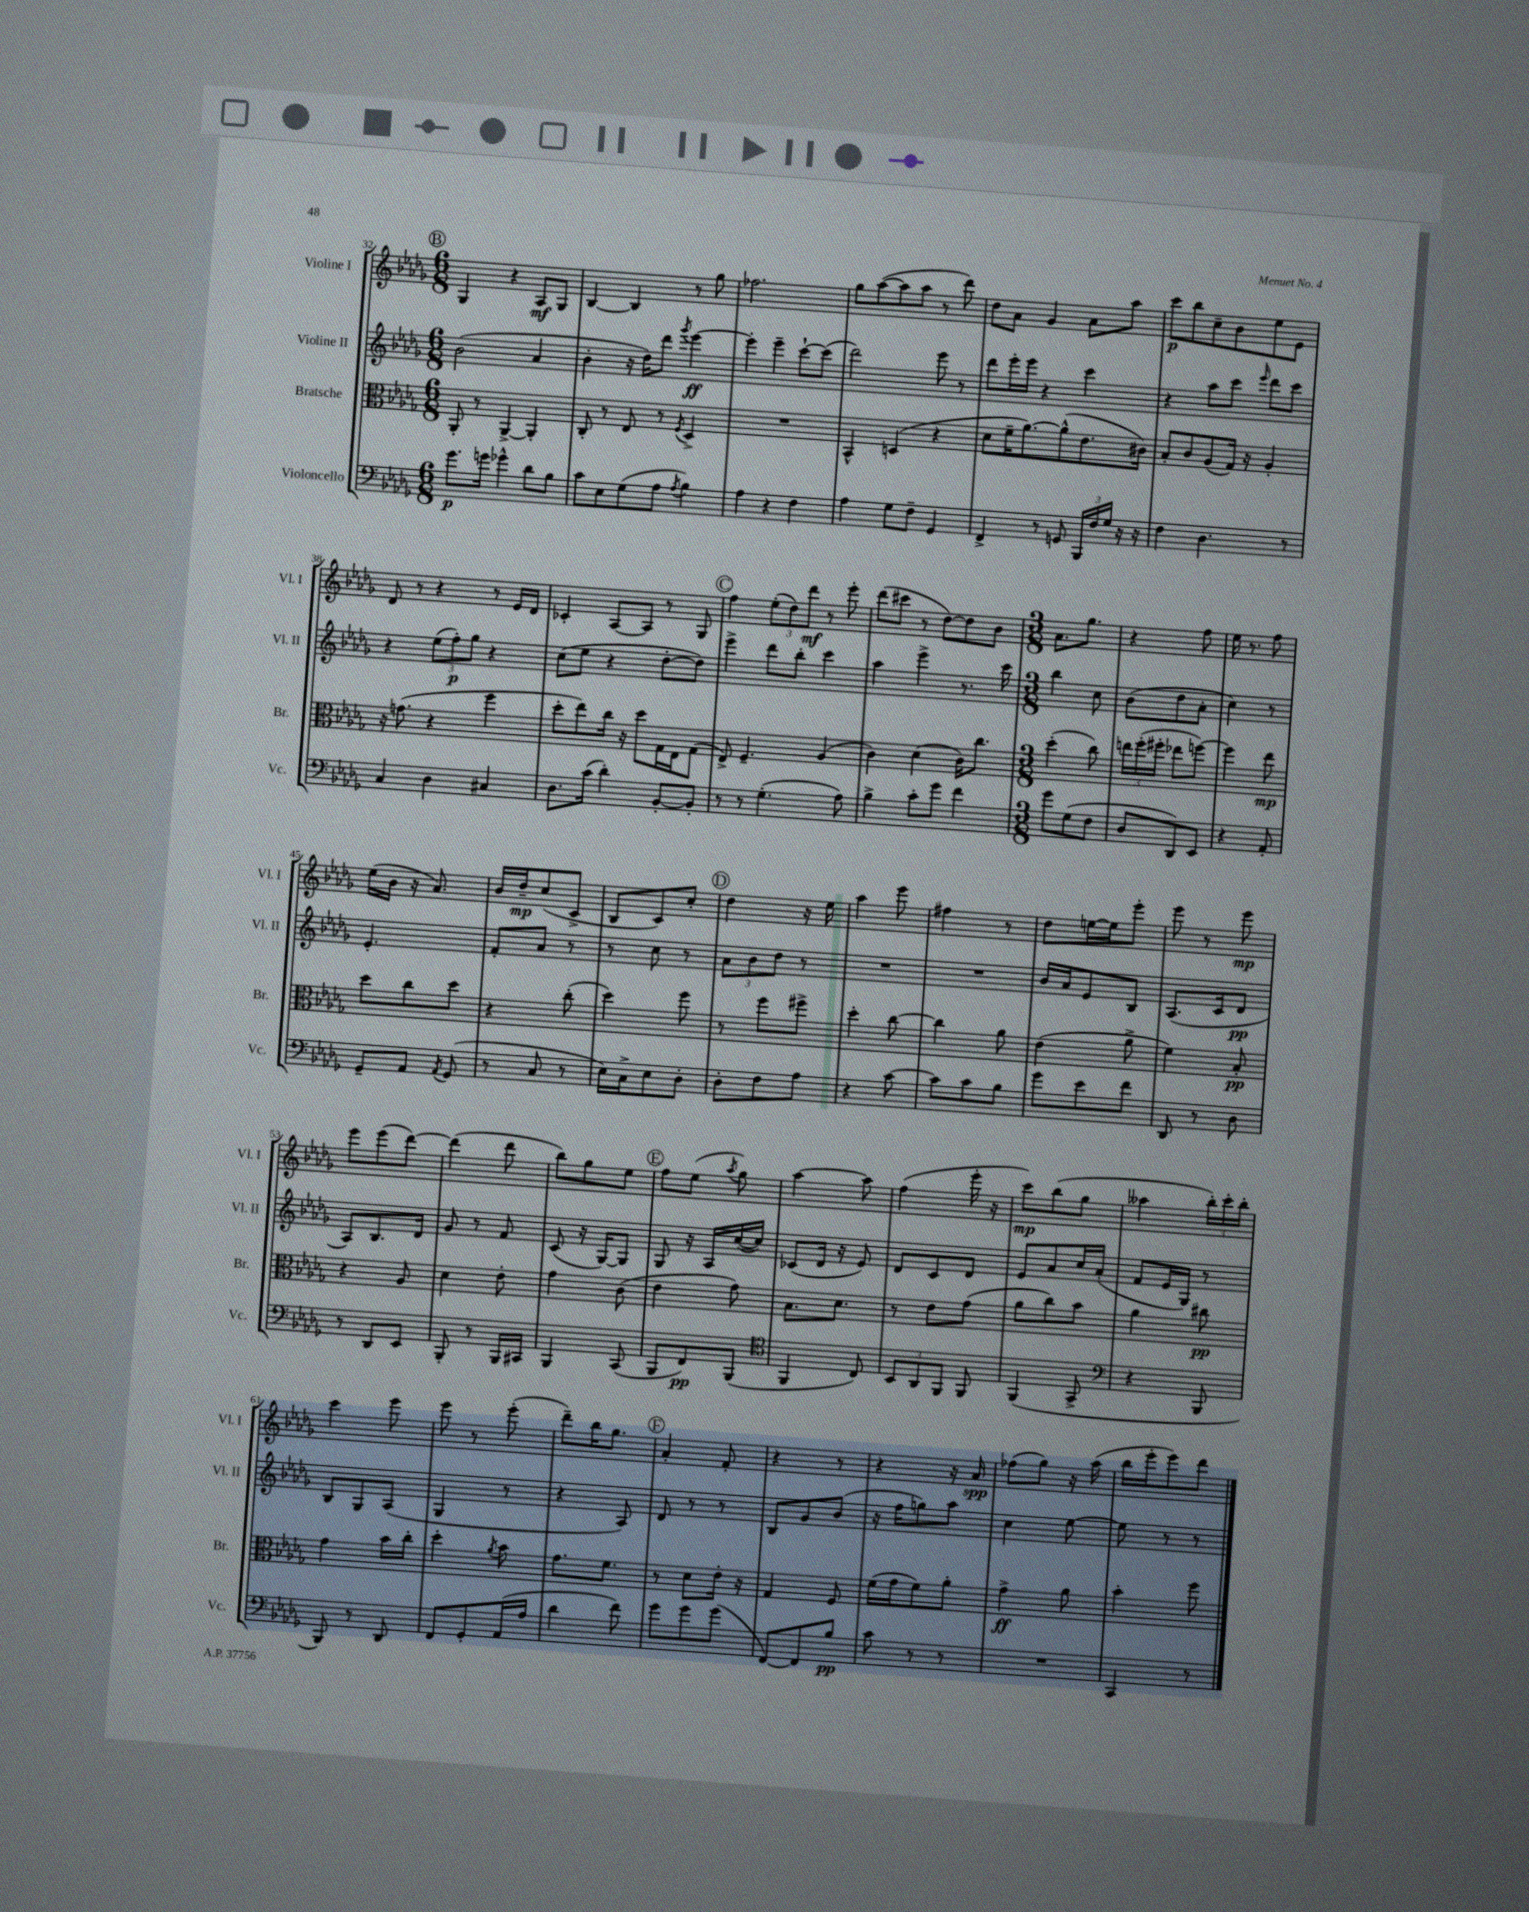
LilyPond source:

<<
\new StaffGroup <<
\new Staff = "s0" \with { instrumentName = "Violine I" shortInstrumentName = "Vl. I" } {
    \clef treble \key des \major \numericTimeSignature \time 6/8
    \autoBeamOff \mark \markup { \circle "B" } ges4 r4 aes8[\mf ges8] |
    bes4~ bes4 r8 ges''8 |
    fes''2. |
    ges''8[ aes''8~( aes''8 aes''8] r8 des'''8) |
    des''8[ aes'8] ges'4 aes'8[ aes''8] |
    c'''8[\p bes''8 c''8-- bes'8 ees''8 ees'8] |
    des'8 r8 r4 r8 ees'16[ des'16] |
    ces'4-. aes8[~ aes8] r8 ges8 |
    \mark \markup { \circle "C" } f''4 \tuplet 3/2 { ees''8[-.( des''8) des'''8]\mf } r8 ees'''8-. |
    des'''8[( cis'''8] r8 des''8[~) des''8 bes'8] |
    \numericTimeSignature \time 3/8 aes'8.[ ges''8.] |
    r4 f''8 |
    ees''16 r8. f''8 |
    ees''16[( bes'16] r16 aes'8.) |
    bes'16[ des''16--\mp c''8( c'8]-> |
    bes8[ c'8) c''8]-. |
    \mark \markup { \circle "D" } des''4 r16 ees''16 |
    aes''4 ees'''8 |
    fis''4 r8 |
    des''8[ e''16~ e''16 ees'''8]-. |
    ees'''8 r8 ees'''8\mp |
    ees'''8[ ees'''8( des'''8]~) |
    des'''4( des'''8 |
    bes''8[) ges''8 ees''8] |
    \mark \markup { \circle "E" } f''8[ ees''8]( \acciaccatura { aes''8 } ges''8) |
    aes''4~ aes''8 |
    f''4( ees'''16-. r16 |
    c'''8[\mp) bes''8( ges''8] |
    aeses''4 \tuplet 3/2 { bes''16[-.) c'''16-. bes''16]-. } |
    c'''4 ees'''8 |
    ees'''8 r8 ees'''8-.( |
    des'''8[--) bes''16 ges''8.] |
    \mark \markup { \circle "F" } aes'4-. f'8-. |
    r4 r8 |
    r4 r16 aes'16\spp |
    fes''8[( ges''8]) r16 aes''16( |
    bes''16[ ees'''16-. ees'''8) des'''8] \bar "|." |
}
\new Staff = "s1" \with { instrumentName = "Violine II" shortInstrumentName = "Vl. II" } {
    \clef treble \key des \major \numericTimeSignature \time 6/8
    \autoBeamOff \mark \markup { \circle "B" } bes'2( aes'4 |
    bes'4-. r16 des''16[) des'''8] \acciaccatura { ges'''8 } ees'''4~\ff |
    ees'''4-. ees'''4-- c'''8[~-! c'''8]( |
    des'''2) ees'''8 r8 |
    des'''8[ ees'''16-. ees'''16] r4 c'''4 |
    r4 aes''8[ c'''8] \grace { ees'''16 } des'''8[ c'''8] |
    r4 \tuplet 3/2 { ees''8[( f''8-.\p) ges''8] } r4 |
    c''8[( ees''8] r4 des''8[~-. des''8]) |
    \mark \markup { \circle "C" } ees'''4-> des'''8[ bes''8]-. c'''4 |
    aes''4 ees'''4-> r8. c'''16 |
    \numericTimeSignature \time 3/8 bes''4 c''8 |
    bes'8[( des''8 aes'8]-. |
    c''4) r8 |
    ees'4.-. |
    f'8[-. aes'8] r8 |
    r8 c''8 r8 |
    \mark \markup { \circle "D" } \tuplet 3/2 { aes'8[ bes'8 des''8] } r8 |
    R4. |
    R4. |
    bes'16[ aes'16 ees'8 bes8] |
    aes8.[( c'16 des'8]\pp |
    aes8[) bes8. des'16] |
    ges'8 r8 f'8 |
    c'8( r16 ges16[~) ges8] |
    \mark \markup { \circle "E" } ges8 r16 aes16[ c''16~( c''16]) |
    ces'8[( des'16] r16 ees'8) |
    des'8[ c'8 des'8] |
    ees'8[ aes'8 c''16 aes'16]-.( |
    f'8[ ees'16 ges16]) r8 |
    bes8[ ges8 aes8]( |
    ges4 r8 |
    r4 aes8) |
    \mark \markup { \circle "F" } des'8 r8 r8 |
    bes8[ ges'8 bes'8]( |
    r16 f''16[ g''8) aes''8] |
    c''4 ees''8~ |
    ees''8 r8 r8 \bar "|." |
}
\new Staff = "s2" \with { instrumentName = "Bratsche" shortInstrumentName = "Br." } {
    \clef alto \key des \major \numericTimeSignature \time 6/8
    \autoBeamOff \mark \markup { \circle "B" } aes,8-. r8 aes,4~-> aes,4-. |
    c8-. r8 ees8 r8 \acciaccatura { f8 } des4-> |
    R2. |
    bes,4-^ d4( r4 |
    des'8[ f'16-- aes'8.~) aes'8-^( ees'8. cis'16]) |
    bes8[-. c'8 aes8( ges16]) r16 aes4-. |
    r16 g'8.( r4 f''4 |
    des''8[-. ees''8) c''16] r16 des''8[ ges16 ees16 ges8]( |
    \mark \markup { \circle "C" } ees8->) f4.-- aes4( |
    c'4) des'4( c'16[) c''8.] |
    \numericTimeSignature \time 3/8 des''4-.( c''8) |
    \tuplet 3/2 { e''16[ f''16-.( fis''16]-. } ees''8[ f''8]~) |
    f''4 ees''8\mp |
    des''8[ c''8 des''8] |
    r4 c''8-.( |
    des''4) f''8 |
    \mark \markup { \circle "D" } r8 f''8[ fis''8]-> |
    des''4-. c''8~ |
    c''4 aes'8 |
    ees'4( aes'8-> |
    f'4) bes8-.\pp |
    r4 aes8 |
    des'4 ees'8-. |
    ges'4 c'8( |
    \mark \markup { \circle "E" } ees'4 ges'8) |
    bes8.[ des'8.] |
    r8 ees'8[ ges'8]( |
    aes'8[ c''8) bes'8] |
    aes'4 cis''8\pp |
    ges'4 bes'16[ c''16]-. |
    des''4-. \acciaccatura { aes'8 } bes'8 |
    ges'8.[ f'8.] |
    \mark \markup { \circle "F" } r8 des'8[ ees'16]-. r16 |
    ges4 f8 |
    f'16[( ges'16 f'8) aes'8]-. |
    ges'4->\ff aes'8 |
    bes'4-. f''8 \bar "|." |
}
\new Staff = "s3" \with { instrumentName = "Violoncello" shortInstrumentName = "Vc." } {
    \clef bass \key des \major \numericTimeSignature \time 6/8
    \autoBeamOff \mark \markup { \circle "B" } ges'8.[\p g'16] ges'4-^ des'8[ bes8] |
    c'8[ ees8 ges8( aes8] \acciaccatura { aes8 } bes4) |
    aes4 r4 f4 |
    aes4 ges8[ f8]-- ges,4 |
    f,4-> r8 g,8 \tuplet 3/2 { bes,,16[ f16 ges16] } r16 r16 |
    f4 des4. r8 |
    c4 des4 cis4 |
    des8.[ c'16]( des'4-.) bes,8[~-. bes,8]-. |
    \mark \markup { \circle "C" } r8 r8 ges4.-.( aes8) |
    bes4-> c'8[-. ges'8] f'4 |
    \numericTimeSignature \time 3/8 ges'8[ ges8( f8] |
    des8[ des,8) ees,8] |
    r4 aes,8-. |
    ges,8[-- aes,8] \acciaccatura { aes,8 } ges,8( |
    r8 c8 r8 |
    ees16[) c16-> ees8 des8]-. |
    \mark \markup { \circle "D" } des8[-. f8 aes8] |
    r4 c'8~ |
    c'8[ c'8 bes8] |
    ges'8[ ees'8 f'8] |
    des,8 r8 des8 |
    r8 des,8[ ees,8] |
    bes,,8-. r8 bes,,16[ cis,16] |
    bes,,4 c,8( |
    \mark \markup { \circle "E" } bes,,8[ f,8\pp) bes,,8]( |
    \clef tenor f,4 c8) |
    \tuplet 3/2 { bes,8[ aes,8 f,8] } f,8 |
    f,4( ges,8-> |
    \clef bass r4 bes,,8 |
    bes,,8) r8 des,8 |
    f,8[ ges,8-. aes,16( aes16] |
    des'4 f'8) |
    \mark \markup { \circle "F" } ges'8[ ges'8 ges'8]( |
    f,8[~) f,8 bes8]\pp |
    c'8 r8 r8 |
    R4. |
    c,4 r8 \bar "|." |
}
>>
>>
\layout { \context { \Score currentBarNumber = #32 } }
